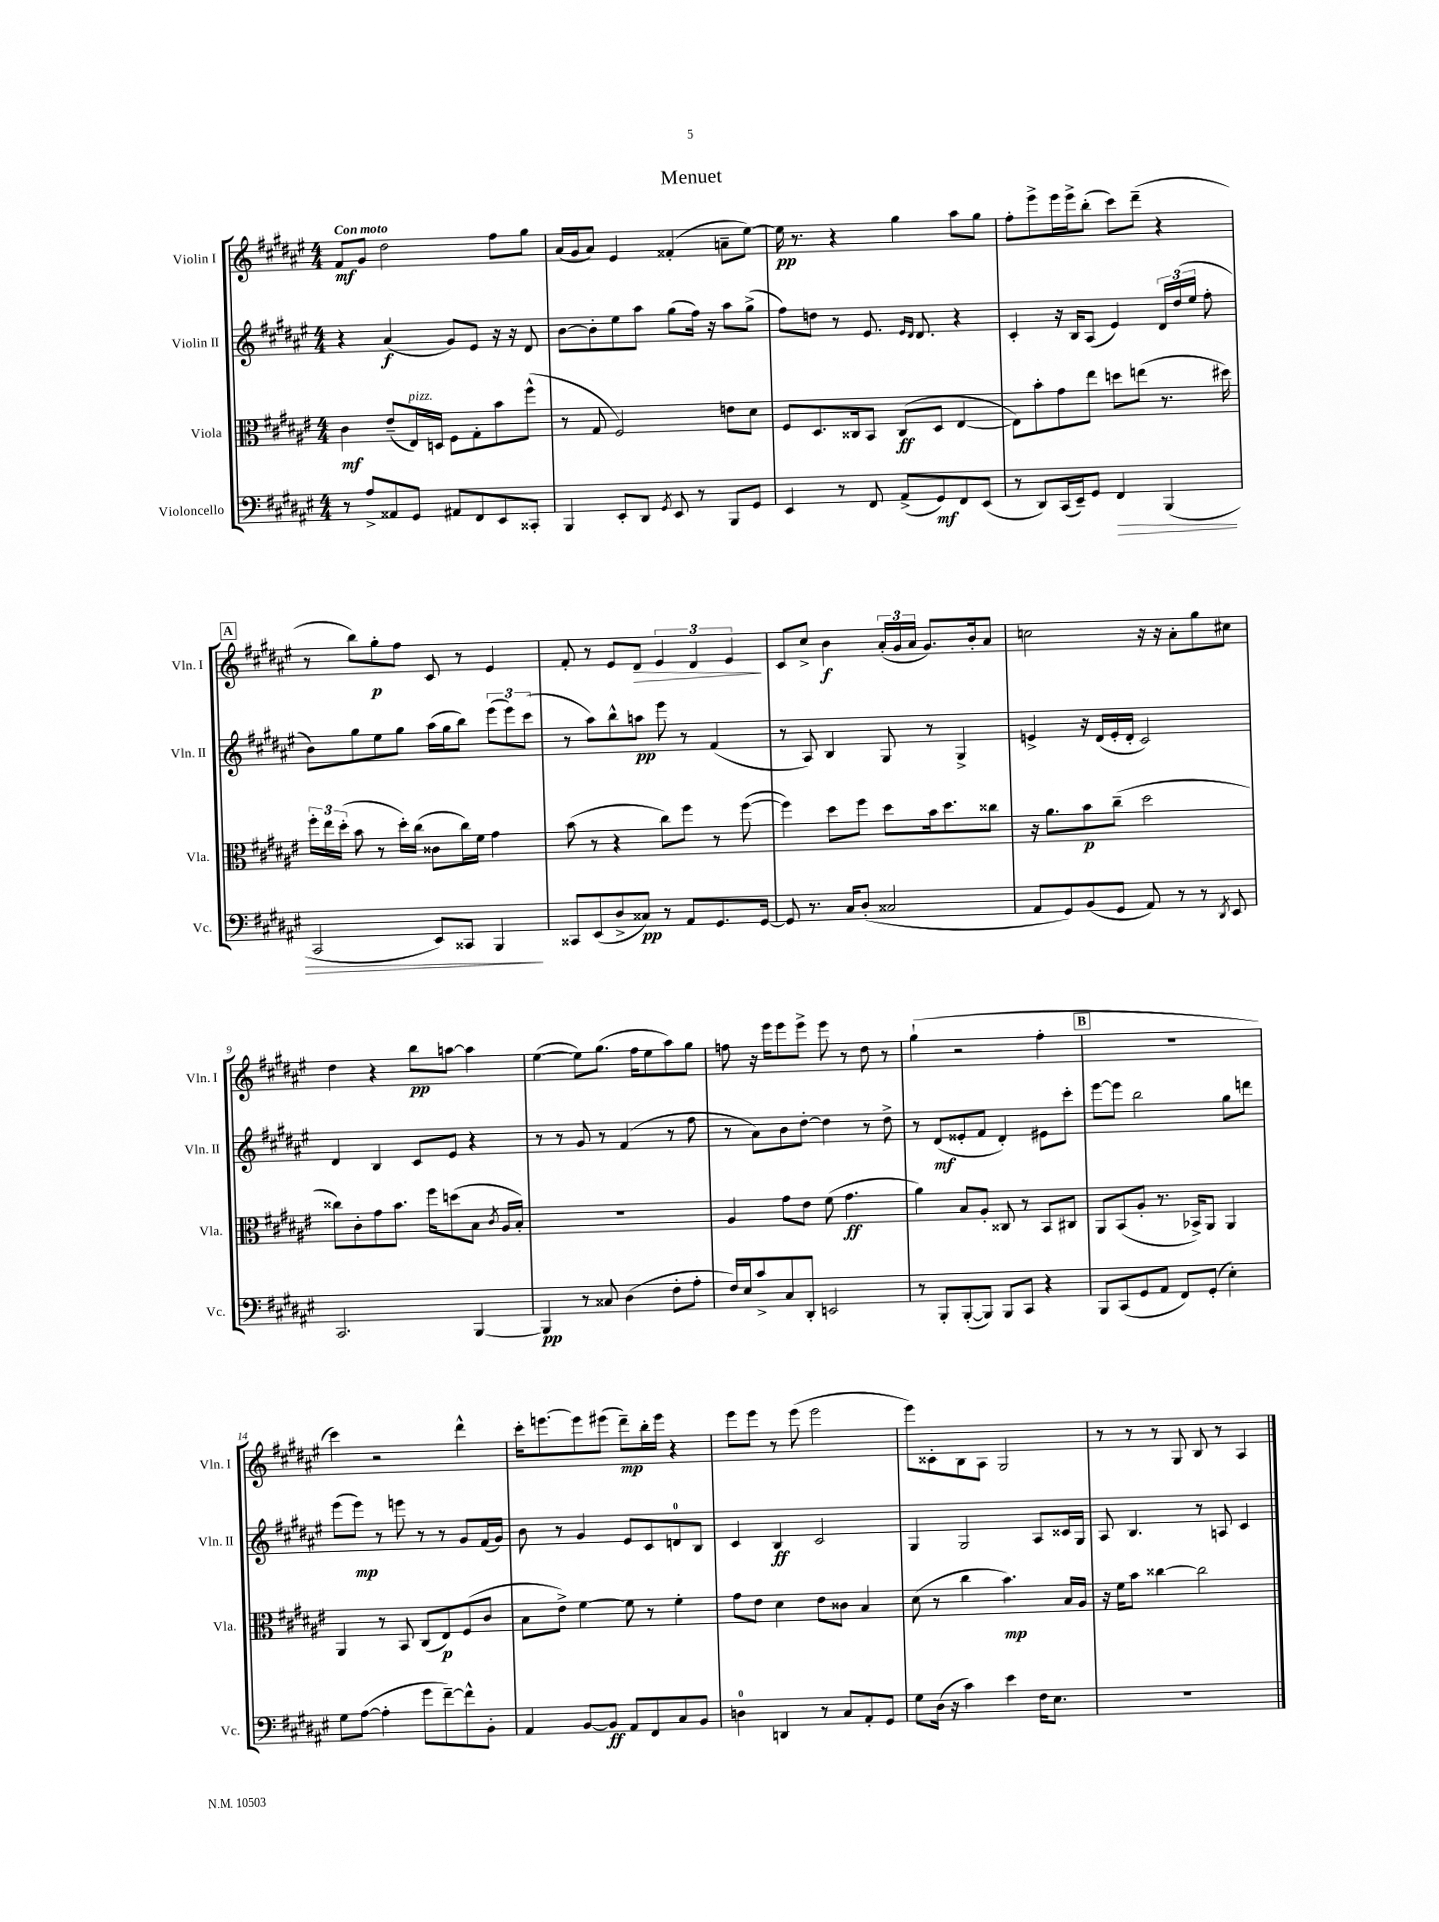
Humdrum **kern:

**kern	**dynam	**kern	**dynam	**kern	**dynam	**kern	**dynam
*part4	*part4	*part3	*part3	*part2	*part2	*part1	*part1
*staff4	*staff4	*staff3	*staff3	*staff2	*staff2	*staff1	*staff1
*I"Violoncello	*	*I"Viola	*	*I"Violin II	*	*I"Violin I	*
*I'Vc.	*	*I'Vla.	*	*I'Vln. II	*	*I'Vln. I	*
*clefF4	*	*clefC3	*	*clefG2	*	*clefG2	*
*k[f#c#g#d#a#e#]	*	*k[f#c#g#d#a#e#]	*	*k[f#c#g#d#a#e#]	*	*k[f#c#g#d#a#e#]	*
*M4/4	*	*M4/4	*	*M4/4	*	*M4/4	*
=1	=1	=1	=1	=1	=1	=1	=1
!	!	!	!	!	!	!LO:TX:a:B:t=Con moto	!
8r	.	4c#\	mf	4r	.	8f#/L	mf
8A#^/L	.	.	.	.	.	8g#/J	.
8AA##X/	.	(8e#~/L	.	(4a#/	f	2dd#\	.
!	!	!LO:TX:a:i:t=pizz.	!	!	!	!	!
8GG#/J	.	16E#/L)	.	.	.	.	.
.	.	16Dn/JJ	.	.	.	.	.
8AA#X/L	.	8F#\L	.	8g#/L)	.	.	.
8FF#/	.	8G#'\	.	8e#/J	.	.	.
8EE#/	.	8b\	.	16r	.	8ff#\L	.
.	.	.	.	16r	.	.	.
8CC##X'/J	.	(8ff#^^\J	.	8d#/	.	8gg#\J	.
=2	=2	=2	=2	=2	=2	=2	=2
4BBB/	.	8r	.	[8b\L	.	(16a#/LL	.
.	.	.	.	.	.	16g#/J	.
.	.	8G#/	.	8b'\]	.	8a#/J)	.
8EE#'/L	.	2F#/)	.	8ee#\	.	4e#/	.
8DD#/J	.	.	.	8aa#\J	.	.	.
8qGG#/	.	.	.	.	.	.	.
8EE#/	.	.	.	(8gg#\L	.	(4f##X'/	.
8r	.	.	.	16ff#\Jk)	.	.	.
.	.	.	.	16r	.	.	.
8BBB/L	.	8en\L	.	8aa#\L	.	8an~\L	.
8GG#/J	.	8d#\J	.	(8gg#^\J	.	[8ee#\J)	.
=3	=3	=3	=3	=3	=3	=3	=3
4EE#/	.	8F#/L	.	8ff#\L)	.	16ee#\]	pp
.	.	.	.	.	.	8.r	.
.	.	8.D#/	.	8ddn\J	.	.	.
8r	.	.	.	8r	.	4r	.
.	.	16C##X/k	.	.	.	.	.
8FF#/	.	8BB/J	.	8.e#/	.	.	.
(8AA#^/L	.	(8C##/L	ff	.	.	4gg#\	.
.	.	.	.	16qqe#/LL	.	.	.
.	.	.	.	16qqd#/JJ	.	.	.
.	.	.	.	8.d#/	.	.	.
8GG#/)	mf	8D#/J	.	.	.	.	.
8FF#/	.	[4E#/	.	4r	.	8aa#\L	.
(8EE#/J	.	.	.	.	.	8gg#\J	.
=4	=4	=4	=4	=4	=4	=4	=4
8r	.	8E#\L])	.	4c#'/	.	8ff#'\L	.
8DD#/L)	.	8b'\	.	.	.	8eee#^\	.
(16CC#/L	.	8g#\	.	16r	.	16eee#\L	.
16EE#~/J)	.	.	.	16B/KL	.	16eee#^\J	.
8GG#/J	.	8ee#\J	.	(8A#/J	.	(8bb'\J	.
!	!LO:HP:b	!	!	!	!	!	!
4FF#/	>	8ddn\L	.	4e#/)	.	8ccc#\L)	.
.	.	(8een\J	.	.	.	(8ddd#~\J	.
(4BBB/	.	8.r	.	24d#/LL	.	4r	.
.	.	.	.	(24dd#/	.	.	.
.	.	.	.	24ee#/JJ	.	.	.
.	.	.	.	8ff#'\	.	.	.
.	.	16dd#X\)	.	.	.	.	.
!!LO:LB:g=z
!!LO:REH:place=s1:t=A
=5	=5	=5	=5	=5	=5	=5	=5
2CC#/	.	24ff#'\LL	.	8b\L)	.	8r	.
.	.	24ee#\	.	.	.	.	.
.	.	(24dd#'\JJ	.	.	.	.	.
.	.	8b\	.	8gg#\	.	8bb\L)	.
.	.	8r	.	8ee#\	.	8gg#'\	p
.	.	16dd#'\LL)	.	8gg#\J	.	8ff#\J	.
.	.	(16cc#\JJ	.	.	.	.	.
8EE#/L)	.	8c##X\L	.	(16aa#\LL	.	8c#/	.
.	.	.	.	16gg#\J	.	.	.
8CC##X/J	.	16cc#\L)	.	8bb\J)	.	8r	.
.	.	16f#\JJ	.	.	.	.	.
4BBB/	.	4g#\	.	(12eee#\L	.	4e#/	.
.	.	.	.	12eee#\)	.	.	.
.	.	.	.	(12ccc#\J	.	.	.
.	]	.	.	.	.	.	.
=6	=6	=6	=6	=6	=6	=6	=6
8CC##X/L	.	(8b\	.	8r	.	8f#'/	.
(8EE#/	.	8r	.	8aa#\L)	.	8r	.
8D#^/	.	4r	.	8bb^^\	.	8e#/L	.
!	!	!	!	!	!	!	!LO:HP:b
8C##X/J)	pp	.	.	8aan\J	pp	8d#/J	>
8r	.	8cc#\L)	.	8eee#\	.	6e#/	.
8AA#/L	.	8ff#\J	.	8r	.	.	.
.	.	.	.	.	.	6d#/	.
8.GG#/	.	8r	.	(4f#/	.	.	.
.	.	.	.	.	.	6e#/	.
.	.	([8ff#\	.	.	.	.	.
[16GG#/Jk	.	.	.	.	.	.	.
.	.	.	.	.	.	.	]
=7	=7	=7	=7	=7	=7	=7	=7
8GG#/]	.	4ff#\])	.	8r	.	8c#/L	.
8.r	.	.	.	8A#/)	.	8cc#^/J	.
.	.	8dd#\L	.	4B/	.	4b\	f
16C#/KL	.	.	.	.	.	.	.
(8D#'/J	.	8ff#\J	.	.	.	.	.
2C##X/	.	8dd#\L	.	8G#/	.	(24a#'/LL	.
.	.	.	.	.	.	24g#/	.
.	.	.	.	.	.	24a#/JJ	.
.	.	16b\k	.	8r	.	8.g#/L)	.
.	.	8.dd#\	.	.	.	.	.
.	.	.	.	4G#^/	.	.	.
.	.	.	.	.	.	16b'/k	.
.	.	8cc##X\J	.	.	.	8a#/J	.
=8	=8	=8	=8	=8	=8	=8	=8
8AA#/L	.	16r	.	4en^/	.	2ccn\	.
.	.	8.a#\L	.	.	.	.	.
8GG#/)	.	.	.	.	.	.	.
(8BB/	.	8b\	p	16r	.	.	.
.	.	.	.	(16d#/LL	.	.	.
8GG#/J	.	(8cc#~\J	.	16e'/	.	.	.
.	.	.	.	16d#'/JJ	.	.	.
8AA#/)	.	2dd#\	.	2c#/)	.	16r	.
.	.	.	.	.	.	16r	.
8r	.	.	.	.	.	8a#'\L	.
8r	.	.	.	.	.	8gg#\	.
8qDD#/	.	.	.	.	.	.	.
8EE#/	.	.	.	.	.	8cc#X\J	.
!!LO:LB:g=z
=9	=9	=9	=9	=9	=9	=9	=9
2.CC#/	.	8cc##X\L)	.	4d#/	.	4dd#\	.
.	.	8c#'\	.	.	.	.	.
.	.	8g#\	.	4B/	.	4r	.
.	.	8.b\J	.	.	.	.	.
.	.	.	.	8c#/L	.	8bb\L	pp
.	.	16ff#\KL	.	.	.	.	.
.	.	(8ddn\	.	8e#/J	.	[8aan\J	.
[4BBB/	.	8B\J	.	4r	.	4aa\]	.
.	.	8qc#/	.	.	.	.	.
.	.	16A#/LL	.	.	.	.	.
.	.	16B'/JJ)	.	.	.	.	.
=10	=10	=10	=10	=10	=10	=10	=10
4BBB/]	pp	1r	.	8r	.	([4ee#\	.
.	.	.	.	8r	.	.	.
8r	.	.	.	8g#/	.	8ee#\L])	.
8C##X/	.	.	.	8r	.	(8.gg#\J	.
(4D#\	.	.	.	(4f#/	.	.	.
.	.	.	.	.	.	16ff#\KL	.
.	.	.	.	.	.	8ee#\	.
8F#'\L	.	.	.	8r	.	8aa#\)	.
8A#'\J	.	.	.	8ff#\	.	8gg#\J	.
=11	=11	=11	=11	=11	=11	=11	=11
16F#/LL)	.	4A#/	.	8r	.	8ffn\	.
16E#/J	.	.	.	.	.	.	.
8c#^/	.	.	.	8a#\L)	.	16r	.
.	.	.	.	.	.	16eee#\KL	.
8C#/	.	8g#\L	.	8b\	.	8eee#\	.
8DD#'/J	.	8e#\J	.	[8dd#'\J	.	8eee#^\J	.
2EEn/	.	(8f#\	.	4dd#\]	.	8eee#\	.
.	.	4.g#\	ff	.	.	8r	.
.	.	.	.	8r	.	8dd#\	.
.	.	.	.	8dd#^\	.	8r	.
=12	=12	=12	=12	=12	=12	=12	=12
8r	.	4a#\)	.	8r	.	(4gg#`\	.
8BBB'/L	.	.	.	(8d#/L	mf	.	.
([8BBB'/	.	8B/L	.	8e##X'/	.	2r	.
8BBB/J])	.	8A#'/J	.	8f#/J	.	.	.
8BBB/L	.	8C##X/	.	4d#'/)	.	.	.
8CC#/J	.	8r	.	.	.	.	.
4r	.	8BB/L	.	8e#X\L	.	4ff#'\	.
.	.	8C#X/J	.	8ccc#'\J	.	.	.
!!LO:REH:place=s1:t=B
=13	=13	=13	=13	=13	=13	=13	=13
8BBB/L	.	8AA#/L	.	[8eee#\L	.	1r	.
(8CC#/	.	(8BB/	.	8eee#\J]	.	.	.
8GG#/	.	8A#'/J	.	2bb\	.	.	.
8AA#/J	.	8.r	.	.	.	.	.
8FF#/L)	.	.	.	.	.	.	.
.	.	16BB-X^/KL)	.	.	.	.	.
(8GG#'/J	.	8AA#/J	.	.	.	.	.
4E#'\)	.	4AA#/	.	8gg#\L	.	.	.
.	.	.	.	8dddn\J	.	.	.
!!LO:LB:g=z
=14	=14	=14	=14	=14	=14	=14	=14
8G#\L	.	4AA#/	.	(8eee#\L	.	4ccc#\)	.
([8A#\J	.	.	.	8eee#\J)	mp	.	.
4A#'\]	.	8r	.	8r	.	2r	.
.	.	8BB/	.	8eeen\	.	.	.
8g#\L	.	(8C#/L	.	8r	.	.	.
[8f#~\)	.	8E#/)	p	8r	.	.	.
8f#^^\]	.	(8F#/	.	8g#/L	.	4ddd#^^\	.
8BB'\J	.	8c#/J	.	(16f#/L	.	.	.
.	.	.	.	16g#/JJ)	.	.	.
=15	=15	=15	=15	=15	=15	=15	=15
4AA#/	.	8B\L	.	8b\	.	16ccc#'\KL	.
.	.	.	.	.	.	[8.eeen\	.
.	.	8e#^\J)	.	8r	.	.	.
[8BB/L	.	[4f#\	.	4g#/	.	8eee\]	.
8BB/J]	ff	.	.	.	.	(8eee#X\J	.
8AA#/L	.	8f#\]	.	8e#/L	.	8ddd#~\L)	mp
8FF#/	.	8r	.	8c#/	.	16bb'\L	.
.	.	.	.	.	.	16eee#\JJ	.
8C#/	.	4f#'\	.	8dn/	.	4r	.
8BB/J	.	.	.	8B/J	.	.	.
=16	=16	=16	=16	=16	=16	=16	=16
4Dn\	.	8g#\L	.	4c#/	.	8eee#\L	.
.	.	8e#\J	.	.	.	8eee#\J	.
4DDn/	.	4d#\	.	4B/	ff	8r	.
.	.	.	.	.	.	(8eee#\	.
8r	.	8e#\L	.	2c#/	.	2eee#\	.
8C#/L	.	8c##X\J	.	.	.	.	.
8AA#'/	.	4B/	.	.	.	.	.
8GG#/J	.	.	.	.	.	.	.
=17	=17	=17	=17	=17	=17	=17	=17
8G#\L	.	(8d#\	.	4G#/	.	8eee#\L)	.
(16D#\Jk	.	8r	.	.	.	8c##X'\	.
16r	.	.	.	.	.	.	.
4c#\)	.	4cc#\	.	2G#/	.	8B\	.
.	.	.	.	.	.	8A#\J	.
4e#\	.	4.b\)	mp	.	.	2G#/	.
16F#\KL	.	.	.	8A#/L	.	.	.
8.E#\J	.	.	.	.	.	.	.
.	.	16B/LL	.	16c##X/L	.	.	.
.	.	16A#/JJ	.	16G#/JJ	.	.	.
=18	=18	=18	=18	=18	=18	=18	=18
1r	.	16r	.	8A#/	.	8r	.
.	.	16f#\KL	.	.	.	.	.
.	.	8b\J	.	4.B/	.	8r	.
.	.	[4cc##X\	.	.	.	8r	.
.	.	.	.	.	.	8G#/	.
.	.	2cc##\]	.	8r	.	8B/	.
.	.	.	.	8An/	.	8r	.
.	.	.	.	4c#/	.	4A#/	.
==	==	==	==	==	==	==	==
*-	*-	*-	*-	*-	*-	*-	*-
